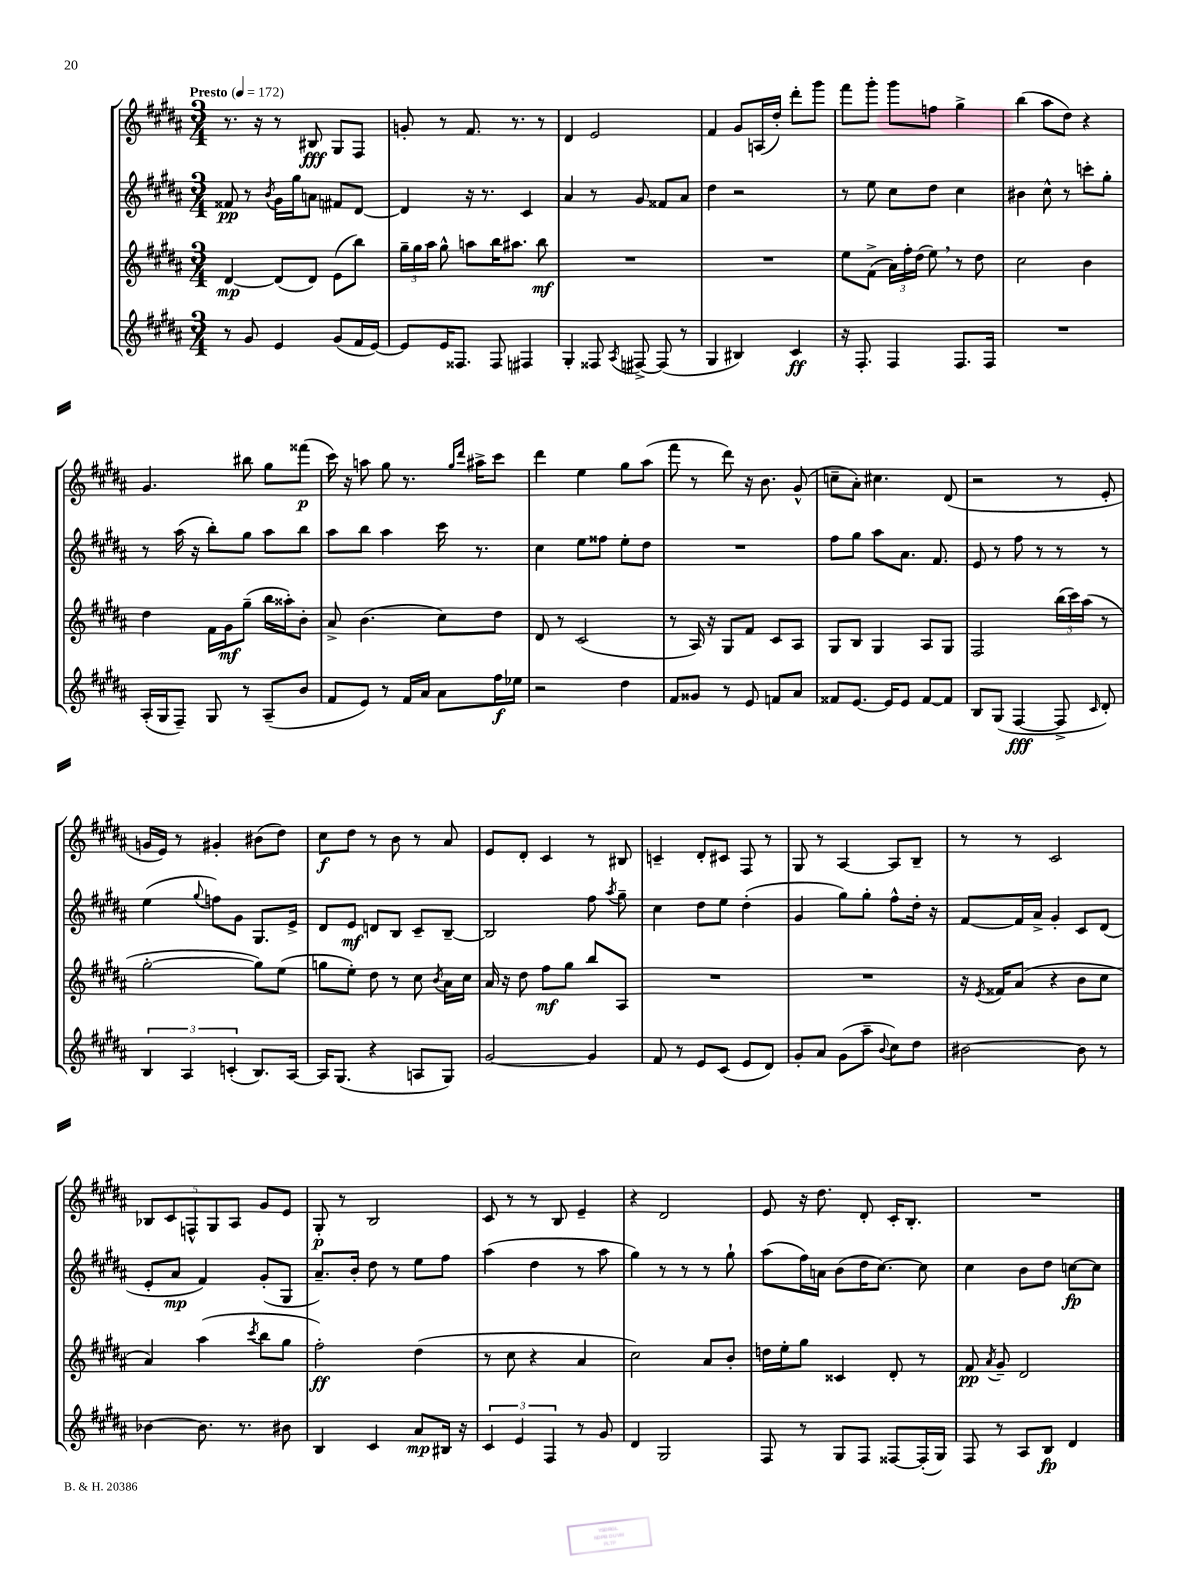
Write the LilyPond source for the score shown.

<<
\new StaffGroup <<
\new Staff = "s0" {
    \clef treble \key b \major \numericTimeSignature \time 3/4 \tempo "Presto" 4 = 172
    \autoBeamOff r8. r16 r8 bis8\fff gis8[ fis8] |
    g'8-. r8 fis'8. r8. r8 |
    dis'4 e'2 |
    fis'4 gis'8[ a16( dis''16]-.) dis'''8[-. gis'''8] |
    fis'''8[ gis'''8]-. gis'''8[ f''8] gis''4-> |
    b''4( ais''8[ dis''8]) r4 |
    gis'4. bis''8 gis''8[ fisis'''8]\p( |
    cis'''16) r16 a''8 gis''8 r8. \grace { gis''16[ dis'''16] } ais''16[-> cis'''8] |
    dis'''4 e''4 gis''8[ ais''8]( |
    fis'''8 r8 dis'''8) r16 b'8. gis'8-^( |
    c''8[-- ais'8]-.) cis''4. dis'8( |
    r2 r8 e'8-. |
    g'16[ e'16]) r8 gis'4-. bis'8[( dis''8]) |
    cis''8[\f dis''8] r8 b'8 r8 ais'8 |
    e'8[ dis'8]-. cis'4 r8 bis8 |
    c'4-- dis'8[-. cis'8] fis8 r8 |
    gis8 r8 ais4~ ais8[ b8]-- |
    r8 r8 cis'2 |
    \tuplet 5/4 { bes8[ cis'8 f8-^ gis8 ais8] } gis'8[ e'8] |
    gis8-.\p r8 b2 |
    cis'8 r8 r8 b8 e'4-- |
    r4 dis'2 |
    e'8 r16 dis''8. dis'8-. cis'16[-. b8.]-. |
    R2. \bar "|." |
}
\new Staff = "s1" {
    \clef treble \key b \major \numericTimeSignature \time 3/4
    \autoBeamOff fisis'8\pp r8 \acciaccatura { b'8 } gis'16[ gis''16 a'8] fis'8[ dis'8]~ |
    dis'4 r16 r8. cis'4 |
    ais'4 r8 gis'8 fisis'8[ ais'8] |
    dis''4 r2 |
    r8 e''8 cis''8[ dis''8] cis''4 |
    bis'4 cis''8-^ r8 c'''8[-. gis''8]-. |
    r8 ais''16( r16 b''8[-.) gis''8] ais''8[ b''8] |
    ais''8[ b''8] ais''4 cis'''16 r8. |
    cis''4 e''8[ fisis''8] e''8[-. dis''8] |
    R2. |
    fis''8[ gis''8] ais''8[ ais'8.] fis'8. |
    e'8 r8 fis''8 r8 r8 r8 |
    e''4( \appoggiatura { gis''8 } f''8[) gis'8] gis8.[ e'16]-> |
    dis'8[ e'8]\mf d'8[ b8] cis'8[-- b8]~-- |
    b2 fis''8 \acciaccatura { ais''8 } gis''8-- |
    cis''4 dis''8[ e''8] dis''4-.( |
    gis'4 gis''8[) gis''8]-. fis''8[-^ dis''16]-. r16 |
    fis'8[~ fis'16 ais'16]-> gis'4-. cis'8[ dis'8]( |
    e'8[-. ais'8]\mp fis'4) gis'8[-.( gis8] |
    ais'8.[--) b'16]-. dis''8 r8 e''8[ fis''8] |
    ais''4( dis''4 r8 ais''8 |
    gis''4) r8 r8 r8 gis''8-! |
    ais''8[( fis''16) a'16] b'8[( dis''16 cis''8.]~) cis''8 |
    cis''4 b'8[ dis''8] c''8[~\fp c''8] \bar "|." |
}
\new Staff = "s2" {
    \clef treble \key b \major \numericTimeSignature \time 3/4
    \autoBeamOff dis'4~\mp dis'8[( dis'8]) e'8[( b''8]) |
    \tuplet 3/2 { gis''16[-- gis''16 ais''16] } gis''8-^ a''8[ b''16 ais''8.] b''8\mf |
    R2. |
    R2. |
    e''8[ fis'8]->( \tuplet 3/2 { ais'16[) fis''16-. dis''16]( } e''8) \breathe r8 dis''8 |
    cis''2 b'4 |
    dis''4 fis'16[ gis'16\mf gis''8]--( b''16[ aisis''16-.) b'8]-. |
    ais'8-> b'4.( cis''8[) dis''8] |
    dis'8 r8 cis'2( |
    r8 ais16) r16 gis8[ fis'8] cis'8[ ais8] |
    gis8[ b8] gis4 ais8[ gis8] |
    fis2 \tuplet 3/2 { b''16[( cis'''16) ais''16]( } r8 |
    gis''2~-. gis''8[) e''8]( |
    g''8[ e''8]-.) dis''8 r8 cis''8 \acciaccatura { b'8 } ais'16[ cis''16] |
    ais'16 r16 dis''8 fis''8[\mf gis''8] b''8[ ais8] |
    R2. |
    R2. |
    r16 \acciaccatura { e'8 } fisis'16[ ais'8]( r4 b'8[ cis''8] |
    ais'4) ais''4( \acciaccatura { cis'''8 } b''8[ gis''8] |
    fis''2-.\ff) dis''4( |
    r8 cis''8 r4 ais'4 |
    cis''2) ais'8[ b'8]-. |
    d''16[ e''16-. gis''8] cisis'4 dis'8-. r8 |
    fis'8\pp \acciaccatura { ais'8 } gis'8-- dis'2 \bar "|." |
}
\new Staff = "s3" {
    \clef treble \key b \major \numericTimeSignature \time 3/4
    \autoBeamOff r8 gis'8 e'4 gis'8[( fis'16 e'16]~) |
    e'8[ e'16 fisis8.] fisis8 fis4 |
    gis4-. fisis8 \acciaccatura { ais8 } fis8~-> fis8( r8 |
    gis4 bis4) cis'4\ff |
    r16 fis8.-. fis4 fis8.[ fis16] |
    R2. |
    ais16[-.( gis16 fis8]--) gis8 r8 ais8[--( b'8] |
    fis'8[ e'8]) r8 fis'16[ ais'16] ais'8[ fis''16\f ees''16] |
    r2 dis''4 |
    fis'8[ gisis'8] r8 e'8 f'8[ ais'8] |
    fisis'8[ e'8.]~ e'16[ e'8] fisis'8[~ fisis'8] |
    b8[ gis8]( fis4~\fff fis8-> \grace { cis'16 } dis'8-.) |
    \tuplet 3/2 { b4 ais4 c'4-.( } b8.[) ais16]~ |
    ais16[ gis8.]( r4 a8[ gis8]) |
    gis'2~ gis'4 |
    fis'8 r8 e'8[ cis'8]( e'8[ dis'8]) |
    gis'8[-. ais'8] gis'8[( ais''8]-- \appoggiatura { b'8 } cis''8[) dis''8] |
    bis'2~ bis'8 r8 |
    bes'4~ bes'8. r8. bis'8 |
    b4 cis'4 ais'8[\mp bis16] r16 |
    \tuplet 3/2 { cis'4 e'4 fis4 } r8 gis'8 |
    dis'4 gis2 |
    fis8 r8 gis8[ fis8] fisis8[~ fisis16-.( gis16]) |
    fis8 r8 ais8[ b8]\fp dis'4 \bar "|." |
}
>>
>>
\layout { \context { \Score \remove "Bar_number_engraver" } }
